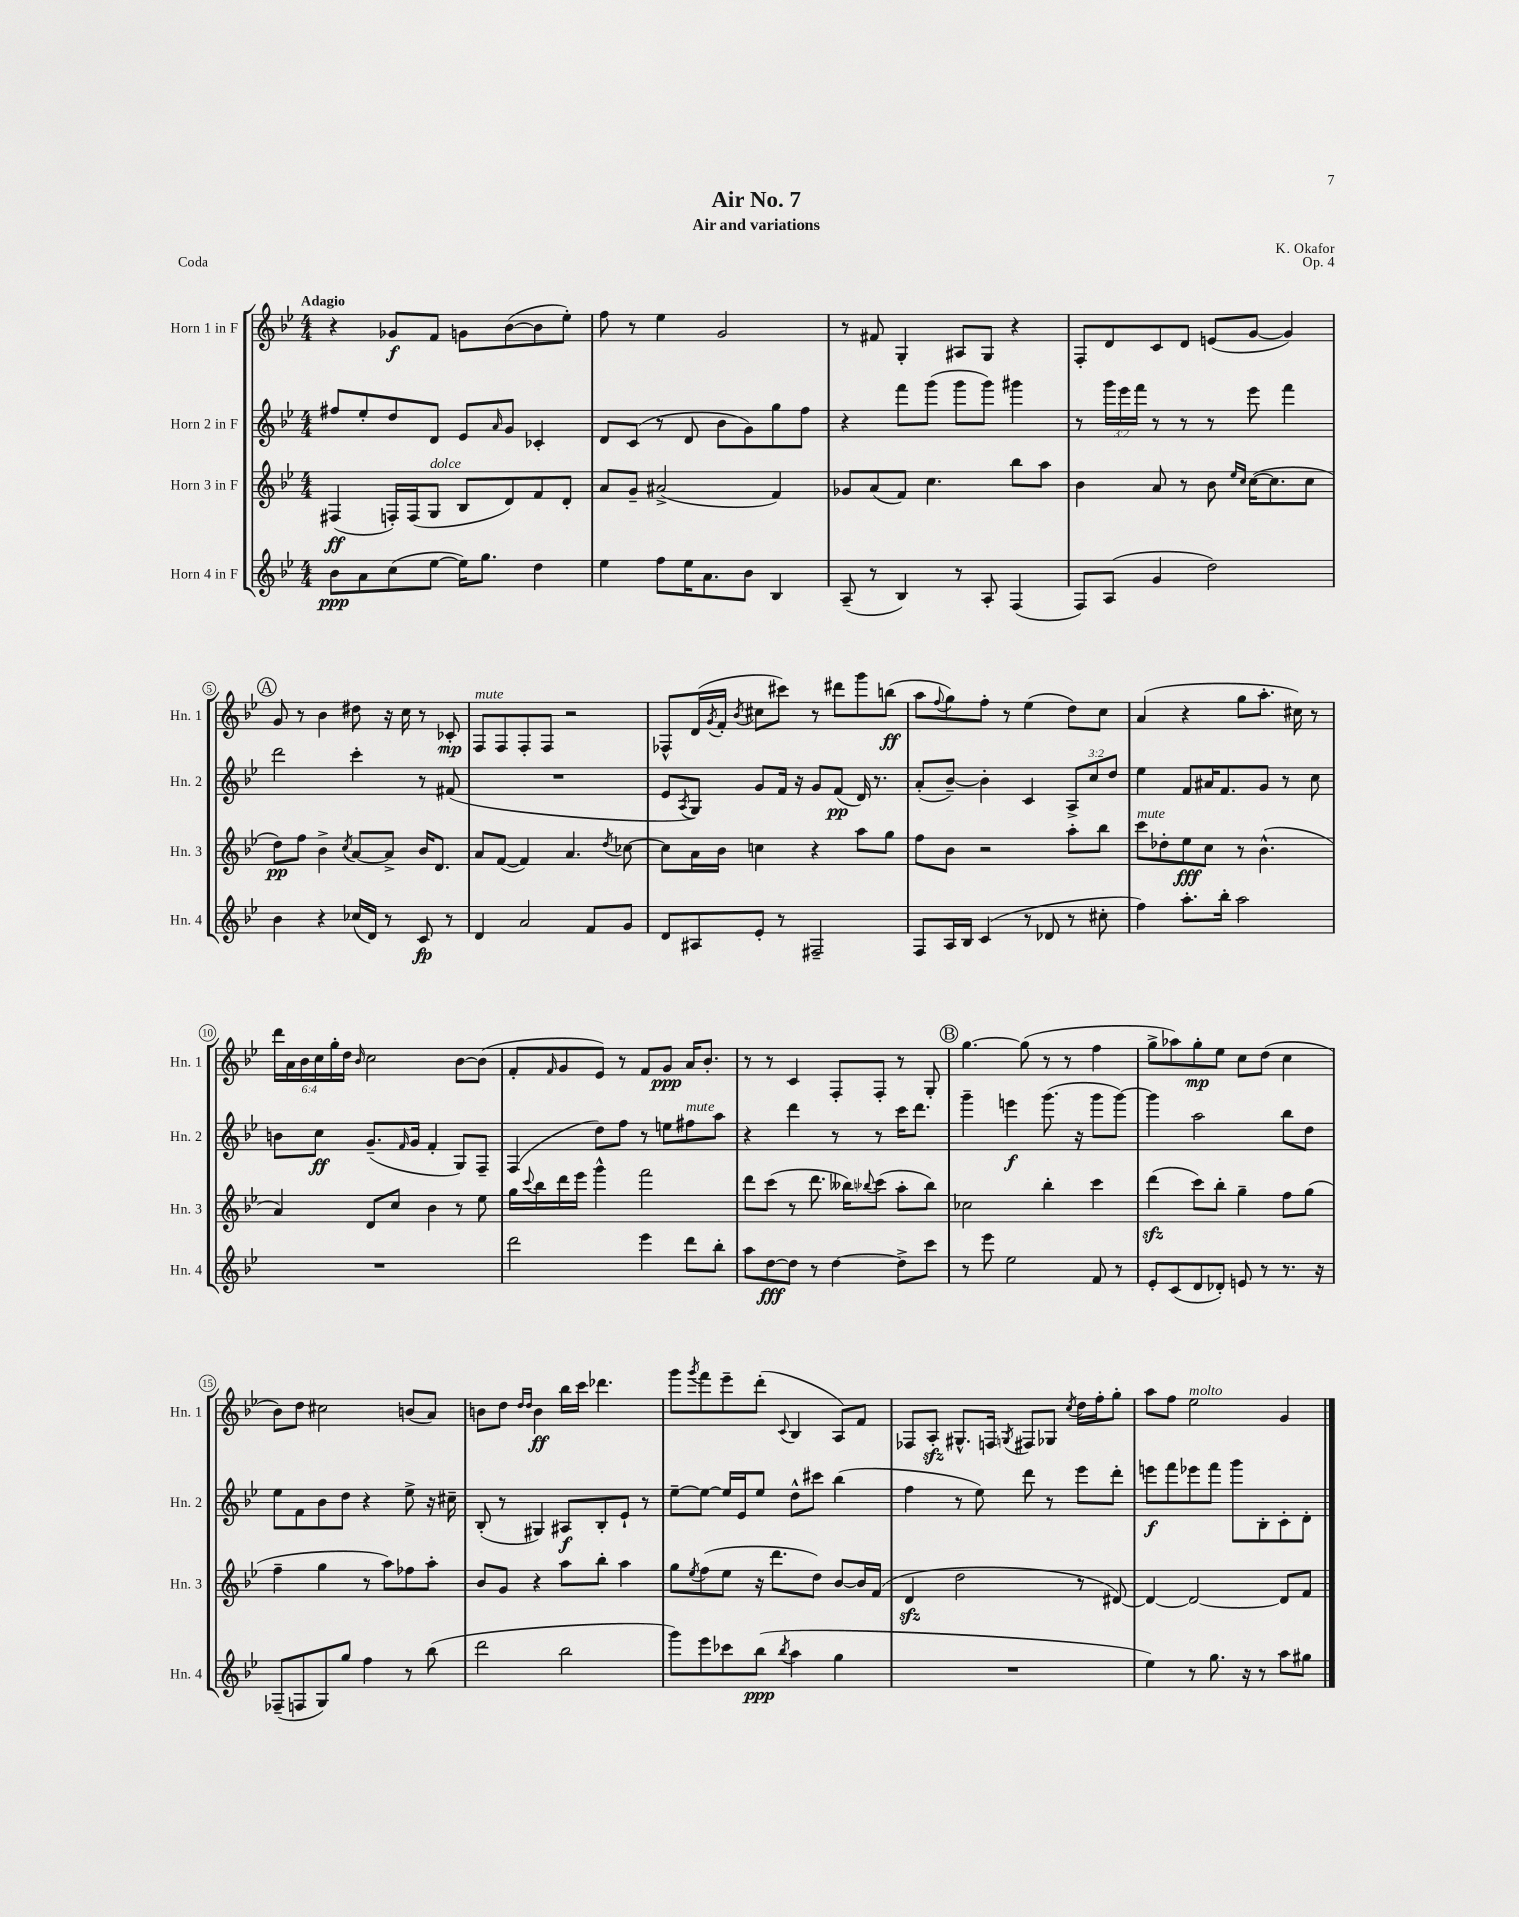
\header { title = "Air No. 7" composer = "K. Okafor" subtitle = "Air and variations" opus = "Op. 4" piece = "Coda" }
<<
\new StaffGroup <<
\new Staff = "s0" \with { instrumentName = "Horn 1 in F" shortInstrumentName = "Hn. 1" } {
    \clef treble \key bes \major \numericTimeSignature \time 4/4 \override Staff.TupletNumber.text = #tuplet-number::calc-fraction-text \tempo "Adagio"
    r4 ges'8\f f'8 g'8 bes'8~( bes'8 ees''8-.) |
    f''8 r8 ees''4 g'2 |
    r8 fis'8 g4-. ais8 g8 r4 |
    f8-. d'8 c'8 d'8 e'8( g'8~ g'4) |
    \mark \markup { \circle "A" } g'8 r8 bes'4 dis''8 r16 c''16 r8 ces'8-.\mp |
    f8^\markup { \italic "mute" } f8 f8-. f8 r2 |
    fes8-^ d'16( \acciaccatura { g'8 } f'16-. \acciaccatura { bes'8 } cis''8 cis'''8) r8 dis'''8 g'''8 b''8\ff( |
    a''8 \appoggiatura { f''8 } g''8) f''8-. r8 ees''4( d''8) c''8 |
    a'4( r4 g''8 a''8.-. cis''16) r8 |
    \tuplet 6/4 { d'''16 a'16 bes'16 c''16 g''16-. d''16 } \grace { bes'16 } c''2 bes'8~ bes'8( |
    f'8-. \grace { f'16 } g'8 ees'8) r8 f'8 g'8\ppp a'16 bes'8.-. |
    r8 r8 c'4 f8-. f8-. r8 g8-. |
    \mark \markup { \circle "B" } g''4.~ g''8( r8 r8 f''4 |
    g''8-> aes''8) g''8-.\mp ees''8 c''8 d''8( c''4 |
    bes'8) d''8 cis''2 b'8( a'8) |
    b'8 d''8 \grace { d''16 d''16 } b'4\ff bes''16 c'''16 des'''4. |
    g'''8 \acciaccatura { g'''8 } f'''8 ees'''8-- d'''8-.( \appoggiatura { c'8 } bes4 a8) f'8 |
    fes8 a8-.\sfz gis8.-^ f16 \acciaccatura { g8 } fis8 ges8 \acciaccatura { c''8 } d''16 f''16-. g''8-. |
    a''8 f''8 ees''2^\markup { \italic "molto" } g'4 \bar "|." |
}
\new Staff = "s1" \with { instrumentName = "Horn 2 in F" shortInstrumentName = "Hn. 2" } {
    \clef treble \key bes \major \numericTimeSignature \time 4/4 \override Staff.TupletNumber.text = #tuplet-number::calc-fraction-text
    fis''8 ees''8-. d''8 d'8 ees'8 \grace { a'16 } g'8 ces'4-. |
    d'8 c'8( r8 d'8 bes'8 g'8) g''8 f''8 |
    r4 f'''8 g'''8( g'''8 g'''8) gis'''4 |
    r8 \tuplet 3/2 { g'''16 ees'''16 f'''16 } r8 r8 r8 ees'''8 f'''4 |
    \mark \markup { \circle "A" } d'''2 c'''4-. r8 fis'8( |
    R1 |
    ees'8 \acciaccatura { a8 } g8) g'8 f'16 r16 g'8 f'8\pp( d'16) r8. |
    a'8-.( bes'8~--) bes'4-. c'4 \tuplet 3/2 { a8-> c''8 d''8 } |
    ees''4 f'8 ais'16 f'8. g'8 r8 c''8 |
    b'8 c''8\ff g'8.--( \grace { f'16 } g'16 f'4-. g8) f8-- |
    f4( d''8) f''8 r8 e''8 fis''8^\markup { \italic "mute" } a''8 |
    r4 d'''4 r8 r8 c'''16 d'''8. |
    \mark \markup { \circle "B" } g'''4-- e'''4\f g'''8.( r16 g'''8 g'''8~) |
    g'''4 a''2 bes''8 d''8 |
    ees''8 f'8 bes'8 d''8 r4 ees''8-> r16 cis''16-- |
    bes8-.( r8 gis4) ais8\f bes8-. ees'8-! r8 |
    ees''8~-- ees''8~ ees''16 ees'16 ees''8 d''8-^ cis'''8 bes''4( |
    f''4 r8 ees''8) d'''8 r8 ees'''8 d'''8-. |
    e'''8\f f'''8 ees'''8 f'''8 g'''8 bes8-. c'8-. d'8-. \bar "|." |
}
\new Staff = "s2" \with { instrumentName = "Horn 3 in F" shortInstrumentName = "Hn. 3" } {
    \clef treble \key bes \major \numericTimeSignature \time 4/4
    fis4\ff( f16-.) f16( g8^\markup { \italic "dolce" } bes8 d'8) f'8 d'8-. |
    a'8 g'8-- ais'2->( f'4) |
    ges'8 a'8( f'8) c''4. bes''8 a''8 |
    bes'4 a'8 r8 bes'8 \grace { ees''16 c''16 } c''16~( c''8. c''8 |
    \mark \markup { \circle "A" } d''8\pp) f''8 bes'4-> \acciaccatura { c''8 } a'8~ a'8-> bes'16 d'8. |
    a'8 f'8~( f'4) a'4. \acciaccatura { d''8 } ces''8~ |
    ces''8 a'16 bes'16 c''4 r4 a''8 g''8 |
    f''8 bes'8 r2 a''8-. bes''8 |
    c'''8^\markup { \italic "mute" } des''8-. ees''8\fff c''8 r8 bes'4.-^( |
    a'4) d'8 c''8 bes'4 r8 ees''8 |
    g''16 \appoggiatura { c'''8 } bes''16 d'''16 ees'''16 g'''4-^ f'''2 |
    d'''8 c'''8( r8 d'''8. beses''16) \appoggiatura { bes''8 } c'''8( a''8-. bes''8) |
    \mark \markup { \circle "B" } ces''2 bes''4-. c'''4 |
    d'''4\sfz( c'''8) bes''8-. g''4-- f''8 g''8( |
    f''4-- g''4 r8 a''8) fes''8 a''8-. |
    bes'8 g'8 r4 a''8 bes''8-. a''4 |
    g''8 \acciaccatura { ees''8 } f''8( ees''8 r16 d'''8. d''8) bes'8~ bes'16 f'16( |
    d'4\sfz d''2 r8 dis'8~) |
    dis'4~ dis'2~ dis'8 f'8 \bar "|." |
}
\new Staff = "s3" \with { instrumentName = "Horn 4 in F" shortInstrumentName = "Hn. 4" } {
    \clef treble \key bes \major \numericTimeSignature \time 4/4
    bes'8\ppp a'8 c''8( ees''8~ ees''16) g''8. d''4 |
    ees''4 f''8 ees''16 a'8. bes'8 bes4 |
    a8--( r8 bes4) r8 a8-. f4( |
    f8) a8( g'4 d''2) |
    \mark \markup { \circle "A" } bes'4 r4 ces''16( d'16) r8 c'8\fp r8 |
    d'4 a'2 f'8 g'8 |
    d'8 ais8 ees'8-. r8 fis2-- |
    f8 a16 bes16 c'4( r8 des'8 r8 cis''8-. |
    f''4) a''8.-. bes''16-. a''2 |
    R1 |
    d'''2 ees'''4 d'''8 bes''8-. |
    a''8 d''8~\fff d''8 r8 d''4~ d''8-> c'''8 |
    \mark \markup { \circle "B" } r8 ees'''8 ees''2 f'8 r8 |
    ees'8-. c'8( d'8 des'8-.) e'8 r8 r8. r16 |
    fes8--( f8 g8) g''8 f''4 r8 bes''8( |
    d'''2 bes''2 |
    g'''8) ees'''8 ces'''8 bes''8\ppp( \acciaccatura { bes''8 } a''4 g''4 |
    R1 |
    ees''4) r8 g''8. r16 r8 a''8 gis''8 \bar "|." |
}
>>
>>
\layout { \context { \Score \override BarNumber.stencil = #(make-stencil-circler 0.1 0.3 ly:text-interface::print) } }
